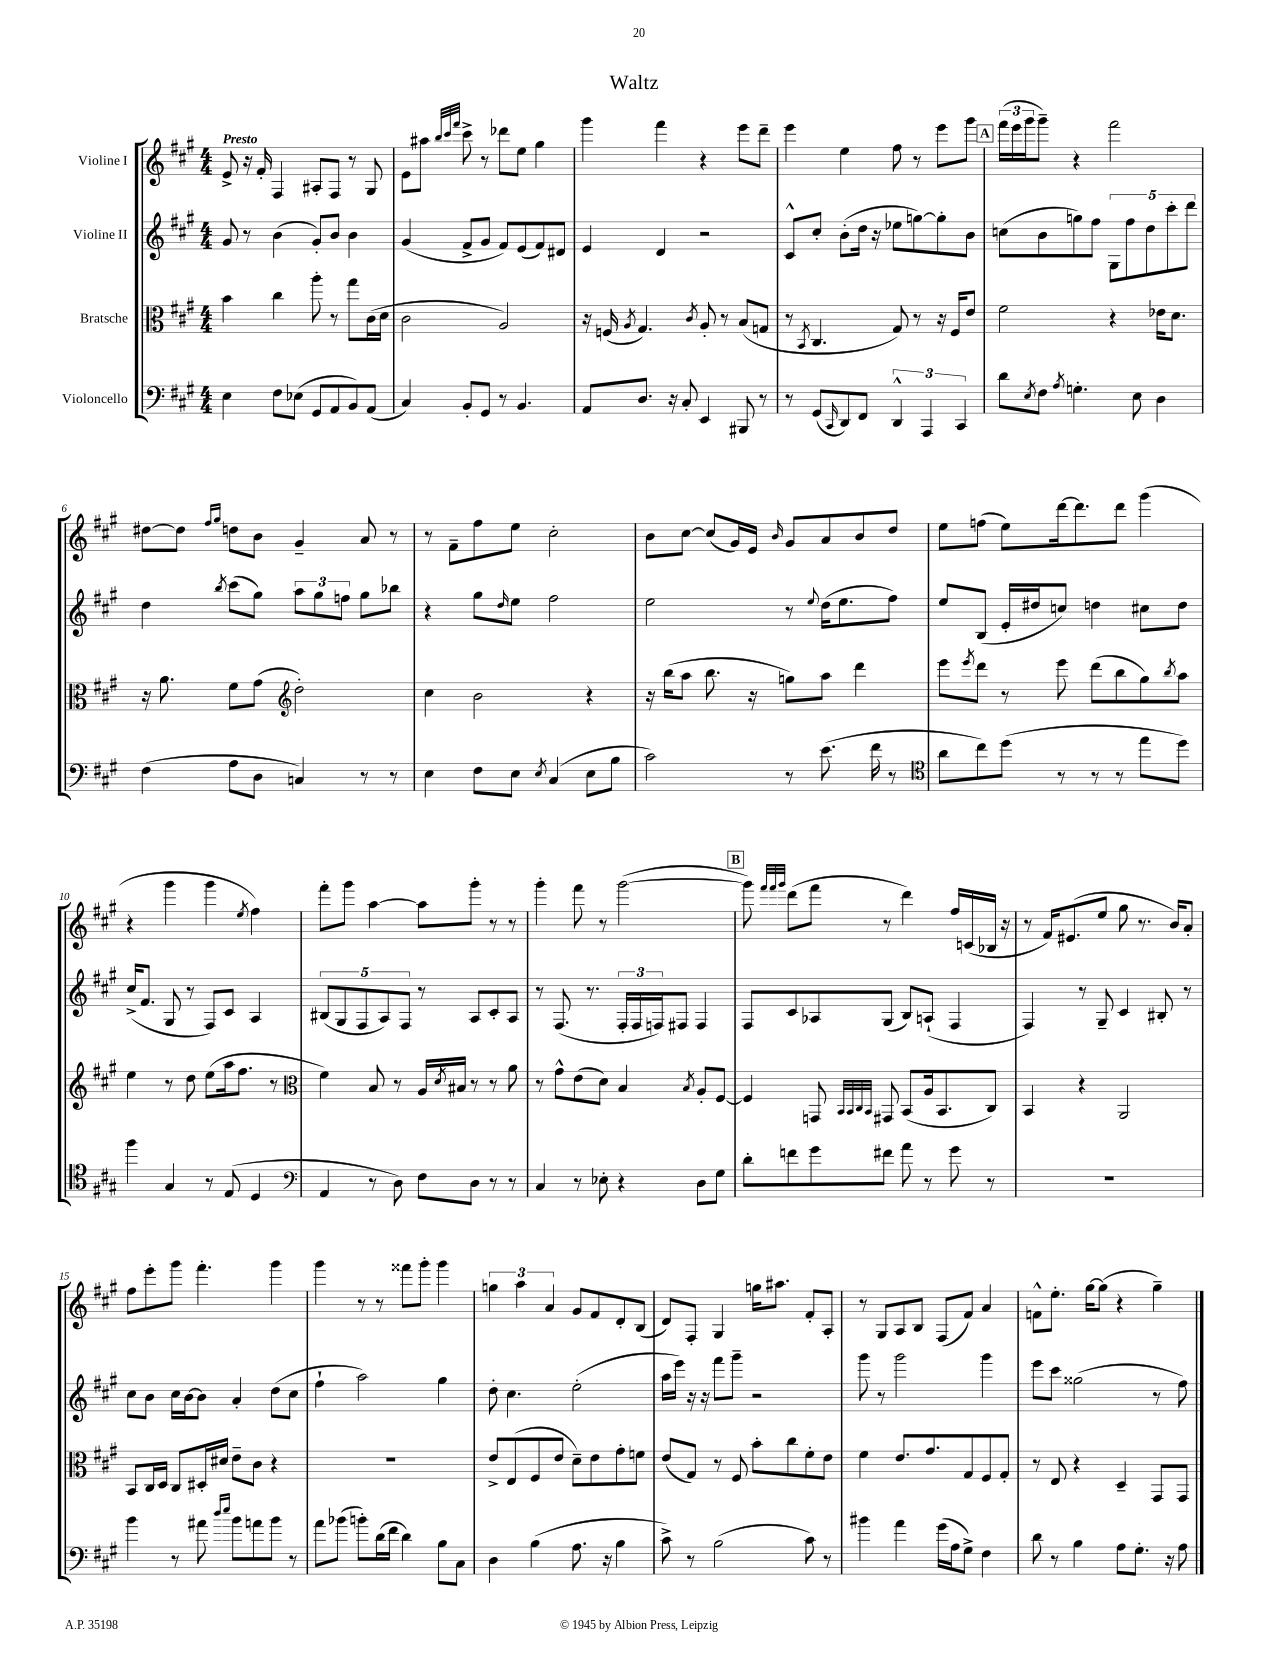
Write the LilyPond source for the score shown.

\header { title = "Waltz" }
<<
\new StaffGroup <<
\new Staff = "s0" \with { instrumentName = "Violine I" } {
    \clef treble \key a \major \numericTimeSignature \time 4/4 \tempo "Presto"
    e'8-> r16 fis'16-. fis4 ais8-. fis8 r8 gis8 |
    e'8 ais''8 \grace { b''32 cis'''32 fis'''32 } cis'''8-> r8 des'''8 e''8 gis''4 |
    gis'''4 fis'''4 r4 e'''8 d'''8-- |
    e'''4 e''4 fis''8 r8 e'''8 gis'''8 |
    \mark \markup { \box "A" } \tuplet 3/2 { fis'''16( e'''16 gis'''16 } gis'''8--) r4 fis'''2 |
    dis''8~ dis''8 \grace { fis''16 gis''16 } d''8 b'8 gis'4-- a'8 r8 |
    r8 fis'8-- fis''8 e''8 cis''2-. |
    b'8 cis''8~ cis''8( gis'16) e'16 \grace { b'16 } gis'8 a'8 b'8 d''8 |
    e''8 f''8( e''8) d'''16~ d'''8. d'''8 gis'''4( |
    r4 gis'''4 gis'''4 \acciaccatura { e''8 } fis''4) |
    fis'''8-. gis'''8 a''4~ a''8 gis'''8-. r8 r8 |
    gis'''4-. fis'''8 r8 gis'''2~( |
    \mark \markup { \box "B" } gis'''8) \grace { fis'''32 fis'''32 gis'''32 } d'''8( fis'''8 r8 d'''4) fis''16 c'16( bes16 r16 |
    r8 fis'16) eis'8.( e''8 gis''8 r8. b'16) a'8-. |
    fis''8 e'''8-. gis'''8 fis'''4.-. gis'''4 |
    gis'''4 r8 r8 fisis'''8 gis'''8-. gis'''4 |
    \tuplet 3/2 { g''4 a''4 a'4 } gis'8 fis'8 d'8-. b8( |
    d'8) fis8-. gis4 g''16 ais''8. fis'8-. a8-. |
    r8 gis8 a8 b8 fis8( fis'8) a'4 |
    f'8-^ e''8.-. gis''16~ gis''8( r4 gis''4--) \bar "|." |
}
\new Staff = "s1" \with { instrumentName = "Violine II" } {
    \clef treble \key a \major \numericTimeSignature \time 4/4
    gis'8 r8 b'4( gis'8-.) b'8 b'4 |
    gis'4( fis'8-> gis'8 fis'8) e'8( fis'8) dis'8 |
    e'4 d'4 r2 |
    cis'8-^ cis''8-. b'8-.( d''16 r16 ees''8 g''8~) g''8-. b'8 |
    \mark \markup { \box "A" } c''8( b'8 g''8) fis''8 \tuplet 5/4 { gis8 fis''8 d''8 cis'''8-. d'''8 } |
    d''4 \acciaccatura { b''8 } cis'''8( gis''8) \tuplet 3/2 { a''8 gis''8 f''8 } gis''8 bes''8 |
    r4 gis''8 \grace { d''16 } e''8 fis''2 |
    e''2 r8 \appoggiatura { e''8 } d''16( e''8. fis''8) |
    e''8 b8( e'16-. dis''16 c''8) d''4 cis''8 d''8 |
    cis''16->( fis'8. gis8 r8 fis8) cis'8 a4 |
    \tuplet 5/4 { bis8( gis8 fis8 a8) fis8 } r8 a8 cis'8-. a8 |
    r8 fis8.( r8. \tuplet 3/2 { fis16-. fis16 f16) } fis8 fis4 |
    \mark \markup { \box "B" } fis8 cis'8 aes8 gis8( b8) a8-!( fis4 |
    fis4) r8 gis8-- cis'4 bis8-. r8 |
    cis''8 b'8 cis''16 b'16~ b'8 a'4-. d''8( cis''8 |
    fis''4-! a''2) gis''4 |
    d''8-. cis''4. e''2-.( |
    a''16 e'''16) r16 r16 fis'''8 gis'''8-- r2 |
    gis'''8 r8 gis'''2 gis'''4 |
    e'''8 cis'''8 gisis''2( r8 fis''8) \bar "|." |
}
\new Staff = "s2" \with { instrumentName = "Bratsche" } {
    \clef alto \key a \major \numericTimeSignature \time 4/4
    b'4 cis''4 a''8-. r8 gis''8 cis'16( d'16 |
    cis'2 a2) |
    r16 f16( \acciaccatura { a8 } gis4.) \acciaccatura { cis'8 } a8-. r8 b8( g8 |
    r8 \acciaccatura { b,8 } cis4. gis8) r8 r16 fis16 e'8 |
    \mark \markup { \box "A" } fis'2 r4 ees'16 d'8. |
    r16 a'8. fis'8 gis'8( \clef treble d''2-.) |
    cis''4 b'2 r4 |
    r16 b''16( a''8 b''8. r16 g''8) a''8 d'''4 |
    e'''8 \acciaccatura { e'''8 } d'''8 r8 e'''8 d'''8( b''8 gis''8) \acciaccatura { b''8 } a''8 |
    e''4 r8 d''8 e''8( a''16 fis''8. r8 |
    \clef alto fis'4) b8 r8 a16 \acciaccatura { d'8 } bis16 r8 r8 a'8 |
    r8 gis'8-^ e'8( d'8) b4 \acciaccatura { b8 } a8-. fis8~ |
    \mark \markup { \box "B" } fis4 g,8 \grace { b,32 b,32 cis32 b,32 } gis,8 b,8( a16 b,8. cis8) |
    b,4 r4 a,2 |
    b,8 cis16 d16 cis8 dis16-. dis'16 e'8-- cis'8 r4 |
    R1 |
    e'8-> e8( fis8 e'8 d'8--) e'8 gis'8-. f'8 |
    e'8( gis8) r8 fis8 b'8-. cis''8 fis'8-. e'8 |
    fis'4 e'8. gis'8. gis8 fis8 gis8-. |
    r8 e8 r4 d4-- gis,8 gis,8 \bar "|." |
}
\new Staff = "s3" \with { instrumentName = "Violoncello" } {
    \clef bass \key a \major \numericTimeSignature \time 4/4
    e4 fis8 ees8( gis,8 a,8 b,8) a,8( |
    cis4) b,8-. gis,8 r8 b,4. |
    a,8 d8. r16 cis8-. e,4 bis,,8 r8 |
    r8 gis,8( \grace { cis,16 } d,8) fis,8 \tuplet 3/2 { d,4-^ a,,4 cis,4 } |
    \mark \markup { \box "A" } d'8 \acciaccatura { e8 } fis8 \acciaccatura { a8 } g4.-. e8 d4 |
    fis4( a8 d8 c4) r8 r8 |
    e4 fis8 e8 \acciaccatura { e8 } cis4( e8 b8 |
    cis'2) r8 e'8.( fis'16 r8 |
    \clef tenor a'8 cis''8) d''8( r8 r8 r8 e''8 d''8) |
    fis''4 gis4 r8 e8( d4 |
    \clef bass a,4 r8 d8) fis8 d8 r8 r8 |
    cis4 r8 ees8-. r4 d8 gis8 |
    \mark \markup { \box "B" } d'8-. f'8 gis'8 fis'8 a'8 r8 gis'8 r8 |
    R1 |
    b'4 r8 ais'8 \grace { d''16 e''16 } b'8 a'8 b'8 r8 |
    a'8 bes'8( b'8-.) d'16( fis'16 d'4) b8 cis8 |
    d4 b4( a8. r16 b4 |
    cis'8->) r8 b2( cis'8) r8 |
    bis'4 a'4 gis'16( a16 gis8->) fis4 |
    d'8 r8 b4 a8 gis8.-. r16 a8 \bar "|." |
}
>>
>>
